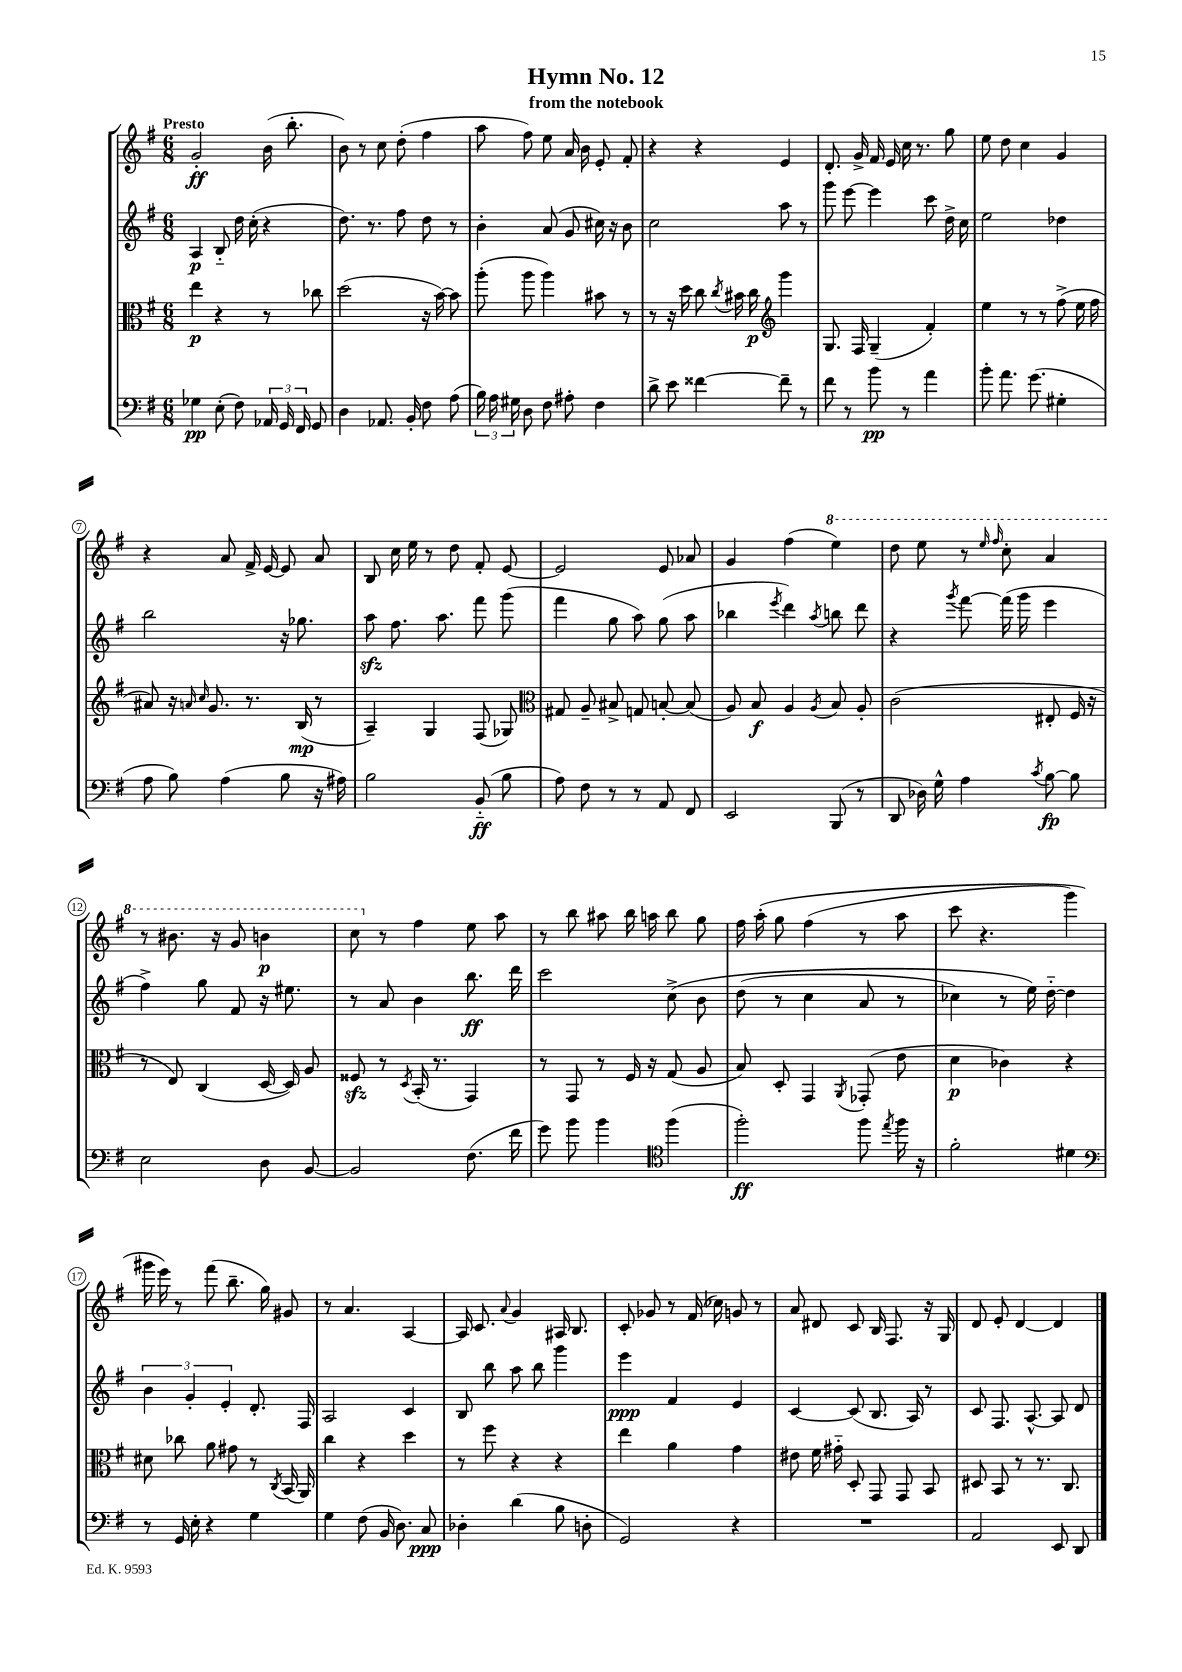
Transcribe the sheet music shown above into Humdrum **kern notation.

**kern	**kern	**kern	**kern
*staff4	*staff3	*staff2	*staff1
*clefF4	*clefC3	*clefG2	*clefG2
*k[f#]	*k[f#]	*k[f#]	*k[f#]
*M6/8	*M6/8	*M6/8	*M6/8
4G-	4ee	4A	2g'
(8E'	4r	8B'~	.
8F#)	.	16dd	.
.	.	(16cc'	.
24AA-	8r	4r	(16b
24GG	.	.	.
.	.	.	8.bb'
24FF#	.	.	.
8GG	8cc-	.	.
=	=	=	=
4D	(2dd	8.dd)	8b)
.	.	.	8r
.	.	8.r	.
8.AA-	.	.	8cc
.	.	8ff#	(8dd'
16BB'	.	.	.
8F#	16r	8dd	4ff#
.	[16b)	.	.
(8A	8b]	8r	.
=	=	=	=
24B)	(8aa'	4b'	8aa
24A	.	.	.
24G#	.	.	.
8D	8aa	.	8ff#)
8F#	4aa)	(8a	8ee
8A#'	.	8g	16a
.	.	.	16b
4F#	8b#	16cc#)	8e'
.	.	16r	.
.	8r	8b	8f#'
=	=	=	=
8d^	8r	2cc	4r
8e	16r	.	.
.	16dd	.	.
[4f##	8cc	.	4r
.	8qcc	.	.
.	16b#	.	.
.	16cc	.	.
*	*clefG2	*	*
8f##~]	4ggg	8aa	4e
8r	.	8r	.
=	=	=	=
8f#	8.G	8ggg	8.d'
8r	.	[8eee	.
.	16F#	.	16g^
8b	(4G~	4eee]	16f#
.	.	.	16e
8r	.	.	16cc
.	.	.	8.r
4a	4f#')	8ccc	.
.	.	16dd^	8gg
.	.	16cc	.
=	=	=	=
8b'	4ee	2ee	8ee
8.a	.	.	8dd
.	8r	.	4cc
(8.g	.	.	.
.	8r	.	.
4G#'	(8ff#^	4dd-	4g
.	16ee	.	.
.	16ff#	.	.
=	=	=	=
8A	8a#)	2bb	4r
8B)	16r	.	.
.	16qqa	.	.
.	16qqcc	.	.
.	8.g	.	.
(4A	.	.	8a
.	8.r	.	16f#^
.	.	.	[16e
8B	.	16r	8e]
.	(16B	8.gg-	.
16r	8r	.	8a
16A#)	.	.	.
=	=	=	=
2B	4A~)	8aa	8B
.	.	8.ff#	16cc
.	.	.	16ee
.	4G	.	8r
.	.	8.aa	.
.	.	.	8dd
(8BB'~	(8F#	8fff#	8f#'
8B	8G-)	(8ggg	[8e
=	=	=	=
*	*clefC3	*	*
8A)	8G#	4fff#	2e]
8F#	8A~	.	.
8r	8B#^	8gg	.
8r	8G	8aa)	.
8AA	[8B'	(8gg	8e
8FF#	(8B]	8aa	8a-
=	=	=	=
2EE	8A)	4bb-	4g
.	8B	.	.
.	.	8qeee	.
.	4A	4ddd)	(4ff#
.	8qA	8qaa	.
(8BBB	8B	8bb	4eee)
8r	8A'	8ddd	.
=	=	=	=
8DD	(2c	4r	8ddd
16D-)	.	.	8eee
16G^^	.	.	.
.	.	8qggg	.
4A	.	[8fff#	8r
.	.	.	16qqeee
.	.	.	16qqfff#
.	.	(16fff#]	8ccc'
.	.	16ggg	.
8qc	.	.	.
[8B	8E#'	4eee	4aa
8B]	16F#	.	.
.	16r	.	.
=	=	=	=
2E	8r	4ff#^)	8r
.	8E)	.	8.bb#
.	(4C	8gg	.
.	.	.	16r
.	.	8f#	8gg
8D	[16D	16r	4bb
.	16D])	8.ee#	.
[8BB	8A	.	.
=	=	=	=
2BB]	8F##	8r	8ccc
.	8r	8a	8r
.	8qD	.	.
.	(16BB'	4b	4ff#
.	8.r	.	.
(8.F#	4GG)	8.bb	8ee
.	.	.	8aa
16f#	.	16ddd	.
=	=	=	=
8g)	8r	2ccc	8r
8b	8GG	.	8bb
4b	8r	.	8aa#
.	16F#	.	16bb
.	16r	.	16aa
*clefC4	*	*	*
(4ff#	(8G	&(8cc^	8bb
.	8A	8b	8gg
=	=	=	=
2ff#')	8B)	(8dd	16ff#
.	.	.	&(16aa'
.	8D'	8r	8gg
.	4GG	4cc	(4ff#
.	8qAA	.	.
8ff#	(8GG-'	8a	8r
8qee	.	.	.
16ff#	8e	8r	8aa
16r	.	.	.
=	=	=	=
2f#'	4d	4cc-)	8ccc
.	.	.	4.r
.	4c-)	8r	.
.	.	16ee&)	.
.	.	[16dd'~	.
4d#	4r	4dd]	4ggg)
=	=	=	=
*clefF4	*	*	*
8r	8d#	6b	16ggg#
.	.	.	16eee&)
16GG	8cc-	.	8r
.	.	6g'	.
16E'	.	.	.
4r	8a	.	(8fff#
.	.	6e'	.
.	8g#	.	8.bb~
4G	8r	8.d'	.
.	.	.	16gg)
.	8qC	.	.
.	(16BB	.	8g#
.	16AA)	16F#	.
=	=	=	=
4G	4cc	2A	8r
.	.	.	4.a
(8F#	4r	.	.
16BB	.	.	.
8.D)	.	.	.
.	4dd	4c	[4A
8C	.	.	.
=	=	=	=
4D-'	8r	8B	16A]
.	.	.	8.c
.	8ff#	8bb	.
.	.	.	8qqa
(4d	4r	8aa	4g
.	.	8bb	.
8B	4r	4ggg	16A#
.	.	.	8.B
8D'	.	.	.
=	=	=	=
2GG)	4ee	4eee	8c'
.	.	.	8g-
.	4a	4f#	8r
.	.	.	(16f#
.	.	.	16cc-)
4r	4g	4e	8g
.	.	.	8r
=	=	=	=
2.r	8e#	[4c	8a
.	16f#	.	8d#
.	16g#'~	.	.
.	8D'	(8c]	8c
.	8GG	8.B	16B
.	.	.	8.F#
.	8GG	.	.
.	.	16A)	.
.	8BB	8r	16r
.	.	.	16G
=	=	=	=
2AA	8D#	8c	8d
.	8BB	8.F#	8e'
.	8r	.	[4d
.	.	[8.A^^	.
.	8.r	.	.
8EE	.	8A]	4d]
.	8.C	.	.
8DD	.	8d	.
==	==	==	==
*-	*-	*-	*-
